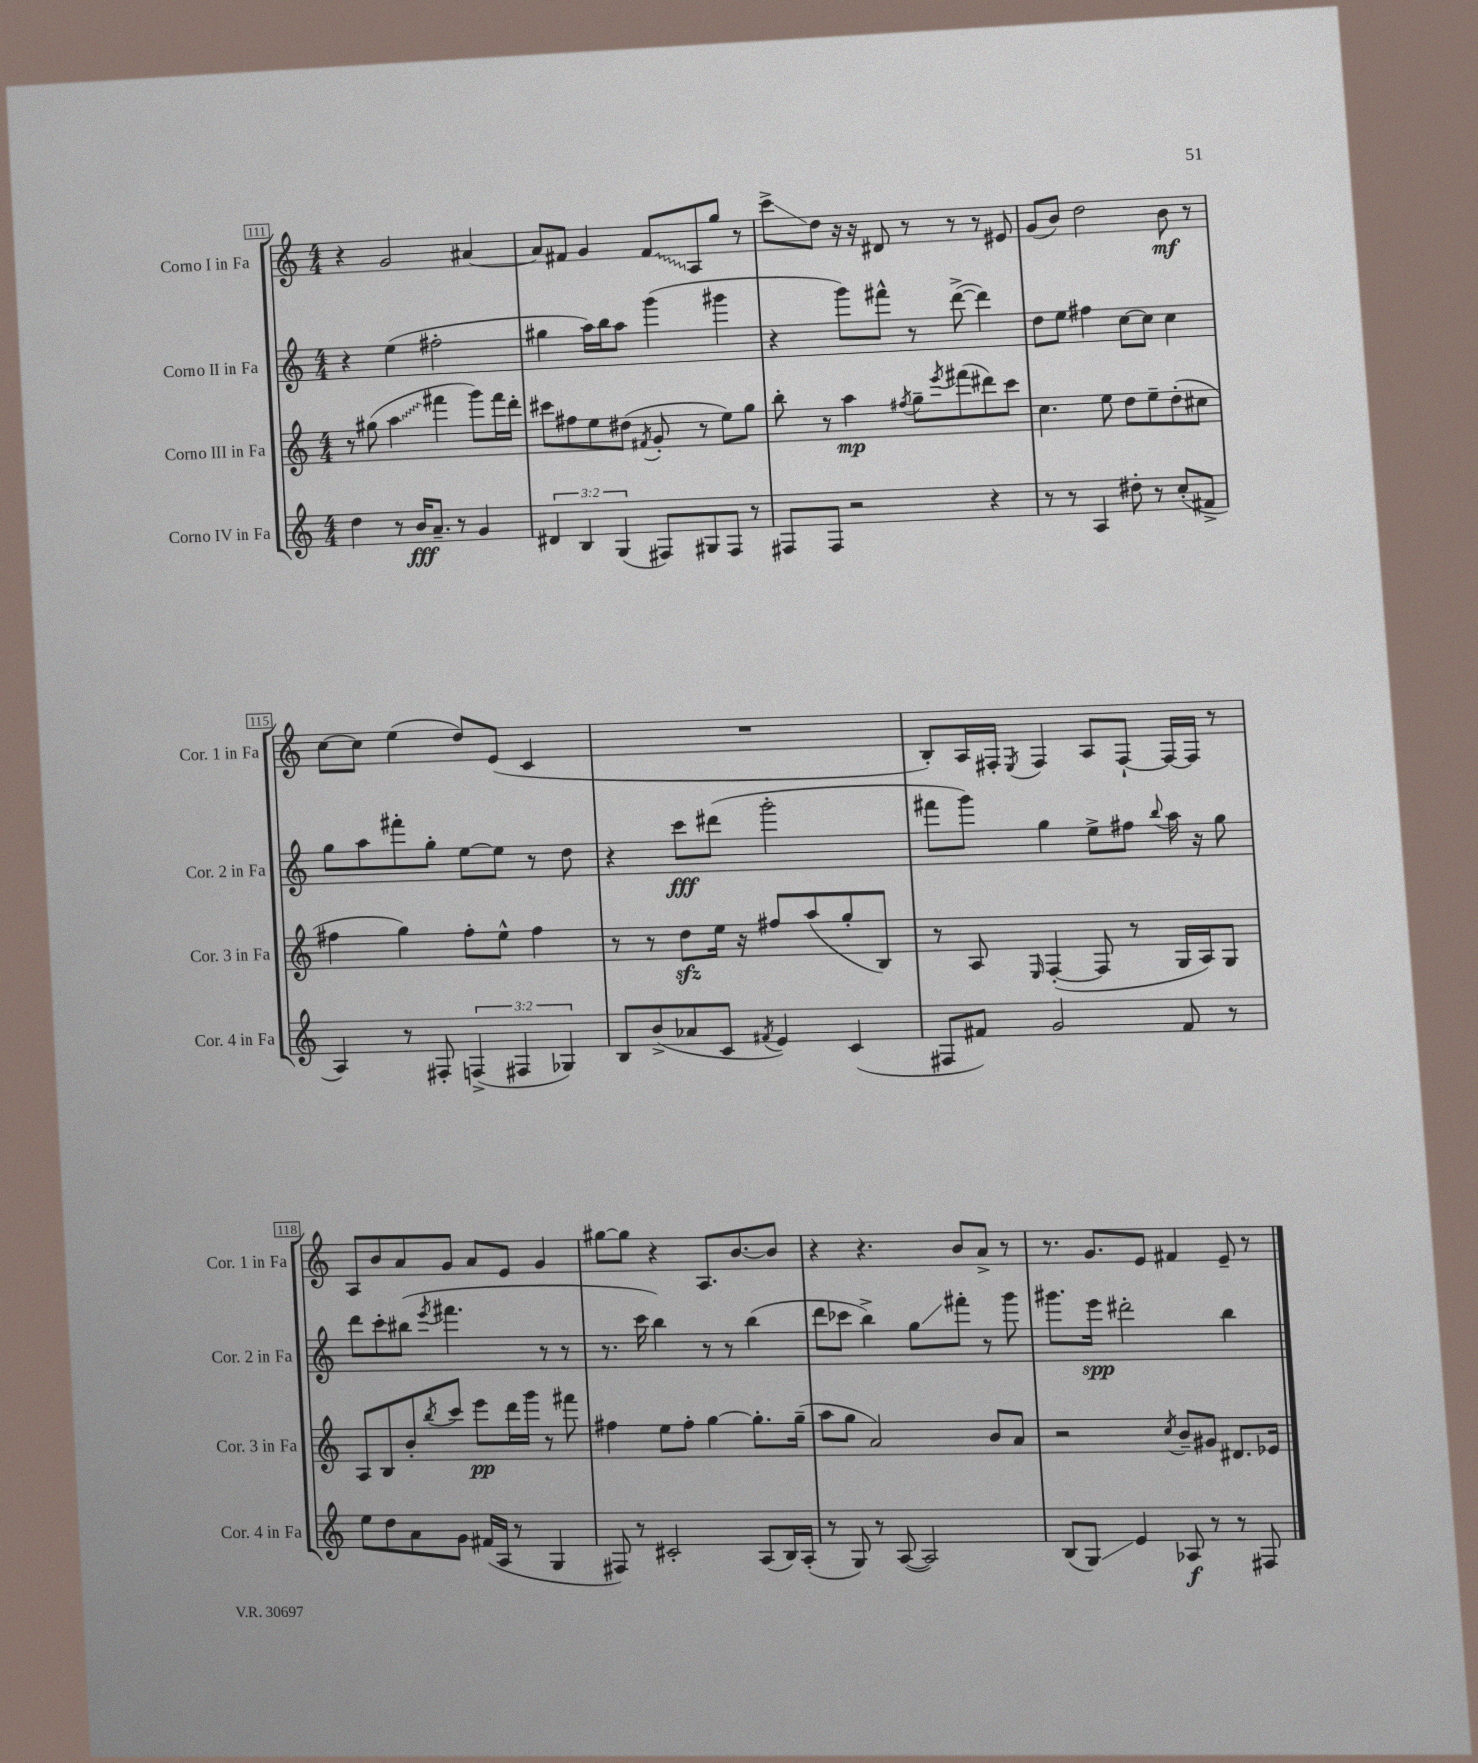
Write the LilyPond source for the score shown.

<<
\new StaffGroup <<
\new Staff = "s0" \with { instrumentName = "Corno I in Fa" shortInstrumentName = "Cor. 1 in Fa" } {
    \clef treble \key c \major \numericTimeSignature \time 4/4
    r4 g'2 ais'4~ |
    ais'8 fis'8 g'4 \once \override Glissando.style = #'zigzag fis'8\glissando a8 g''8 r8 |
    c'''8->\glissando d''8 r16 r16 dis'8 r8 r8 r8 eis'8 |
    g'8( b'8) d''2 b'8\mf r8 |
    c''8~ c''8 e''4( d''8) e'8( c'4 |
    R1 |
    b8-.) a16 fis16-. \acciaccatura { e8 } fis4 a8 fis8~-! fis16~ fis16 r8 |
    a8 b'8 a'8 g'8 a'8 e'8 g'4 |
    gis''8~ gis''8 r4 a8. b'8.~ b'8 |
    r4 r4. b'8 a'8-> r8 |
    r8. g'8. e'8 fis'4 e'8-- r8 \bar "|." |
}
\new Staff = "s1" \with { instrumentName = "Corno II in Fa" shortInstrumentName = "Cor. 2 in Fa" } {
    \clef treble \key c \major \numericTimeSignature \time 4/4
    r4 e''4( fis''2-. |
    gis''4 a''16) b''16 a''8 g'''4( gis'''4 |
    r4 g'''8) fis'''8-^ r8 d'''8~->( d'''4) |
    d''8 e''8 fis''4 c''8~ c''8 c''4 |
    g''8 a''8 fis'''8-. g''8-. e''8~ e''8 r8 d''8 |
    r4 c'''8\fff dis'''8( g'''2-. |
    fis'''8 g'''8) g''4 e''8-> fis''8 \appoggiatura { b''8 } a''16 r16 g''8 |
    d'''8 c'''8-. bis''8( \acciaccatura { e'''8 } fis'''4. r8 r8 |
    r8. c'''16 b''4) r8 r8 b''4( |
    d'''8 ces'''8 b''4->) g''8\glissando fis'''8-. r8 g'''8 |
    gis'''8. e'''16\spp dis'''2-. b''4 \bar "|." |
}
\new Staff = "s2" \with { instrumentName = "Corno III in Fa" shortInstrumentName = "Cor. 3 in Fa" } {
    \clef treble \key c \major \numericTimeSignature \time 4/4
    r8 gis''8( \once \override Glissando.style = #'zigzag a''4\glissando fis'''4 g'''8) fis'''16 d'''16-. |
    cis'''8 fis''8 e''8 dis''8( \acciaccatura { fis'8 } g'8-. r8 e''8) g''8 |
    b''8-. r8 a''4\mp \acciaccatura { fis''8 } g''8-- \acciaccatura { e'''8 } fis'''8( dis'''8) c'''8 |
    c''4. e''8 d''8 e''8-- d''8-.( cis''8 |
    fis''4 g''4) fis''8-. e''8-^ fis''4 |
    r8 r8 d''8\sfz e''16 r16 fis''8 a''8( g''8-. b8) |
    r8 a8 \grace { e16 } f4~-.( f8 r8 g16 a16) g8 |
    a8 b8 b'8-. \acciaccatura { b''8 } c'''8 e'''8\pp d'''16 g'''16 r8 fis'''8 |
    fis''4 e''8 fis''8-. g''4~ g''8.-. g''16--( |
    a''8 g''8 a'2) b'8 a'8 |
    r2 \acciaccatura { c''8 } b'8-- gis'8 dis'8. ees'16 \bar "|." |
}
\new Staff = "s3" \with { instrumentName = "Corno IV in Fa" shortInstrumentName = "Cor. 4 in Fa" } {
    \clef treble \key c \major \numericTimeSignature \time 4/4 \override Staff.TupletNumber.text = #tuplet-number::calc-fraction-text
    d''4 r8 b'16\fff a'8.-- r8 g'4 |
    \tuplet 3/2 { dis'4 b4 g4( } fis8) gis8 fis8 r8 |
    fis8 fis8 r2 r4 |
    r8 r8 a4 dis''8-. r8 c''8-.( fis'8-> |
    a4) r8 fis8-. \tuplet 3/2 { f4->( fis4 ges4) } |
    b8 b'8->( aes'8 c'8 \acciaccatura { fis'8 } e'4) c'4( |
    fis8 fis'8) g'2 fis'8 r8 |
    e''8 d''8 a'8 g'8 fis'16( a16 r8 g4 |
    fis8) r8 cis'2-. a8( b16) a16-.( |
    r8 g8) r8 a8~( a2) |
    b8( g8\glissando) e'4 aes8\f r8 r8 fis8 \bar "|." |
}
>>
>>
\layout { \context { \Score currentBarNumber = #111 \override BarNumber.stencil = #(make-stencil-boxer 0.1 0.3 ly:text-interface::print) } }
